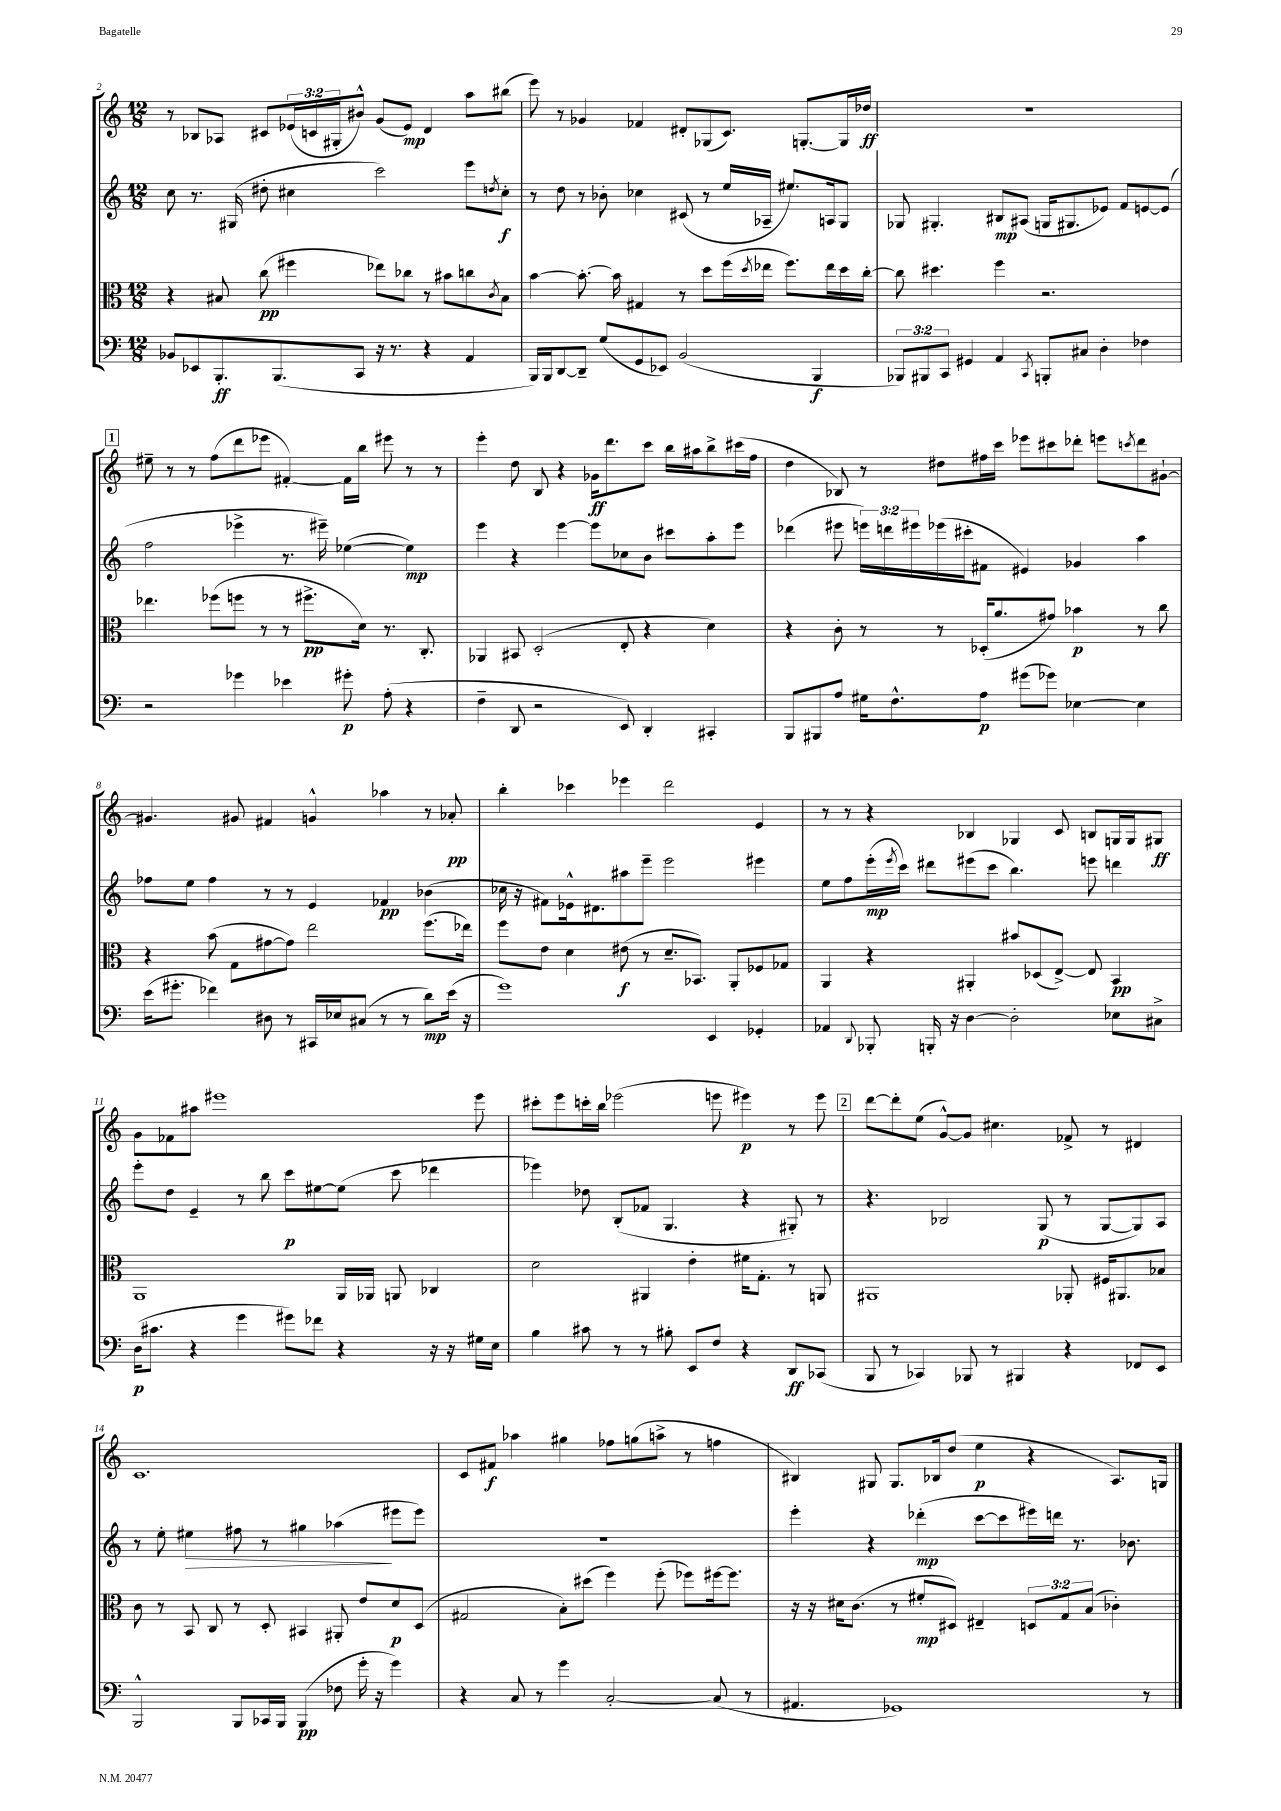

**kern	**kern	**kern	**kern
*staff4	*staff3	*staff2	*staff1
*clefF4	*clefC3	*clefG2	*clefG2
*k[]	*k[]	*k[]	*k[]
*M12/8	*M12/8	*M12/8	*M12/8
8BB-	4r	8cc	8r
8EE-	.	8.r	8B-
8.BBB'	8B#	.	8A-
.	.	(16G#	.
.	(8cc	8dd#'	8c#
(8.BBB	.	.	.
.	4ff#	4cc#	(24e-
.	.	.	24c
.	.	.	24G#'
8CC	.	.	8b#^^)
16r	8ee-)	2ccc)	(8g
8.r	.	.	.
.	8cc-	.	8e-)
4r	8r	.	4d
.	8b#	.	.
4AA	8cc	8eee	8aa
.	8qc	8qdd	.
.	8B#	8cc#'	(8bb#
=	=	=	=
16BBB)	[4b	8r	8eee)
16BBB	.	.	.
[8DD	.	8dd	8r
8DD~]	8.b'_	8r	4g-
(8G	.	8b-'	.
.	16b]	.	.
8GG	4G#	4cc-	4f-
8EE-)	.	.	.
(2BB	8r	(8c#	8d#'
.	8dd	8r	(8G-
.	(16ff	16ee	8.c)
.	8qdd	.	.
.	16ee-	16A-~	.
.	8.ff)	8.ee#)	.
.	.	.	[8.G'
4BBB	.	.	.
.	16ee-	16A	.
.	16dd	8G	16G]
.	[16cc'	.	16dd-
=	=	=	=
12BBB-)	8cc]	8G-	1.r
12BBB#	.	.	.
.	4.dd#	4.G#'	.
12CC	.	.	.
4GG#	.	.	.
4AA	4ff	8B#	.
.	.	(8A#	.
8qCC	.	.	.
8BBB'	2.r	16G	.
.	.	8.G#	.
8C#	.	.	.
4D'	.	8e-)	.
.	.	8f	.
4F-	.	[8e	.
.	.	(8e]	.
=	=	=	=
2r	4.ee-	2ff	8ee#~
.	.	.	8r
.	.	.	8r
.	(8ff-	.	(8ff
4g-	8ff	4eee-^	8ddd
.	8r	.	8eee-
4e-	8r	8.r	[4f#')
.	8.ff#^	.	.
.	.	16eee#~)	.
8g#'	.	([4ee-	16f#]
.	16d)	.	16bb
(8A'	8.r	.	8eee#
4r	.	4ee-])	8r
.	8.C'	.	.
.	.	.	8r
=	=	=	=
4F~	4AA-	4eee	4eee'
8DD	8BB#	4r	8dd
2r	(2D'	.	8B
.	.	[4eee	4r
.	.	8eee]	16g-
.	.	.	8.ddd
8EE)	8E'	8cc-	.
4DD'	4r	8b	8ccc
.	.	8ccc#	16bb
.	.	.	16aa#
4CC#'	4d)	8aa'	8bb^
.	.	8eee	(16ccc#
.	.	.	16ff
=	=	=	=
8BBB	4r	(4ddd-	4dd
8BBB#	.	.	.
8A	8c'	8eee#	8B-)
16G#	8r	24eee)	8r
.	.	24ddd	.
8.F^^	.	.	.
.	.	24eee#	.
.	8r	(16eee-	8dd#
.	.	16ccc#'	.
8A	(16D-'	8f#	16ff#
.	8.a	.	16ccc
(8g#	.	4e#)	8eee-
8g-)	8g#)	.	8ccc#
[4E-	4b-	4g-	8ddd-'
.	.	.	8eee
.	.	.	8qccc
4E-]	8r	4aa	8ddd-
.	8cc	.	[8g#`
=	=	=	=
(16e	4r	8ff-	4.g#]
8.g#'	.	.	.
.	.	8ee	.
4f-)	(8b	4ff-	.
.	8G	.	8g#
8D#	[8g#	8r	4f#
8r	8g#])	8r	.
16CC#	2ee	4e	4g^^
16E-	.	.	.
(8C#	.	.	.
8r	.	4f-	4aa-
8r	.	.	.
8d)	(8.ff	(4b-	8r
(16e	.	.	8a-'
16r	16ee-)	.	.
=	=	=	=
1g)	8ff	16cc-	4bb'
.	.	16r	.
.	8e	8f#)	.
.	4d	16e-^^	4ccc-
.	.	8.d#	.
.	(8e#	8aa#	4eee-
.	8r	8eee~	.
.	8.d~	2eee	2ddd
.	8.BB-)	.	.
4EE	.	.	.
.	8AA'	.	.
4GG-'	8F-	4eee#	4e
.	8G-	.	.
=	=	=	=
4AA-	4AA	8ee	8r
.	.	8ff	8r
8qqDD	.	.	.
8BBB-'	4r	(16eee'	4r
.	.	8qeee	.
.	.	16ccc)	.
16BBB'	.	8ddd#	.
16r	.	.	.
[4D	4AA#'	(8eee#	4B-
.	.	8ccc	.
2D']	8b#	4.bb)	4G-
.	(8D-	.	.
.	[8E^)	.	8c
.	8E]	8eee	8B
8E-	4BB	4ddd	16G
.	.	.	16G
8C#^	.	.	8G#
=	=	=	=
(16D	1AA	8eee'	8g
8.c#	.	.	.
.	.	8dd	8f-
4r	.	4e~	8aa#
.	.	.	1eee#
4g	.	8r	.
.	.	8bb	.
8g#)	.	8ccc	.
8f-	.	[8ee#	.
4r	16AA	(8ee#]	.
.	16AA-	.	.
.	8AA	8ccc	.
16r	4C-	4ddd-	.
16r	.	.	.
16G#	.	.	8eee#
16E	.	.	.
=	=	=	=
4B	2d	4eee-)	8ccc#'
.	.	.	8eee
8c#	.	8dd-	16ccc'
.	.	.	16bb
8r	.	(8B'	(2eee-
8r	4AA#	8f-	.
8B#'	.	4.G	.
8EE	4e'	.	.
8F	.	.	8eee
4r	16f#	4r	4eee#)
.	8.G'	.	.
8DD	8r	8G#')	8r
(8CC-	8AA	8r	8eee#
=	=	=	=
8BBB	1AA#	4.r	[8ddd
8r	.	.	8ddd']
4CC-)	.	.	(8ee
.	.	2B-	[8g^^)
8BBB-	.	.	8g]
8r	.	.	4.cc#
4BBB#	.	.	.
.	.	(8G	.
4r	8AA-'	8r	8f-^
.	16F#	[8G	8r
.	8.AA#	.	.
8FF-	.	8G])	4d#
8EE	8B-	8A	.
=	=	=	=
2BBB^^	8c	8r	1.c
.	8r	8ee'	.
.	8BB	4ee#	.
.	8C	.	.
8BBB	8r	8ff#	.
16CC-	8D'	8r	.
16BBB	.	.	.
(4BBB	4BB#	4gg#	.
8F-	8AA#'	(4aa-	.
16g'	8e	.	.
16r	.	.	.
4g)	8d	8eee#	.
.	(8D	8eee#)	.
=	=	=	=
4r	2G#	1.r	8c
.	.	.	8f#
8C	.	.	4aa-
8r	.	.	.
4g	8B')	.	4gg#
.	(8dd#	.	.
[2C'	4ff)	.	8ff-
.	.	.	(8gg
.	(8ff'	.	8aa^
.	8ff-)	.	8r
(8C]	[16ff#	.	4ff
.	8.ff#]	.	.
8r	.	.	.
=	=	=	=
4.AA#	16r	4eee'	4B#)
.	16r	.	.
.	16d#	.	.
.	(8.c	.	.
.	.	4r	8G#
1GG-)	8r	.	8.G#
.	8f#'	(4ddd-'	.
.	.	.	16B-
.	8D#)	.	(8dd
.	4E#~	[8ccc	4ee
.	.	8ccc]	.
.	12D	16eee#)	4r
.	.	16ddd	.
.	12G	.	.
.	.	8.r	.
.	(12B	.	.
.	4c-')	.	8.A)
.	.	8.b-	.
8r	.	.	.
.	.	.	16G
==	==	==	==
*-	*-	*-	*-
